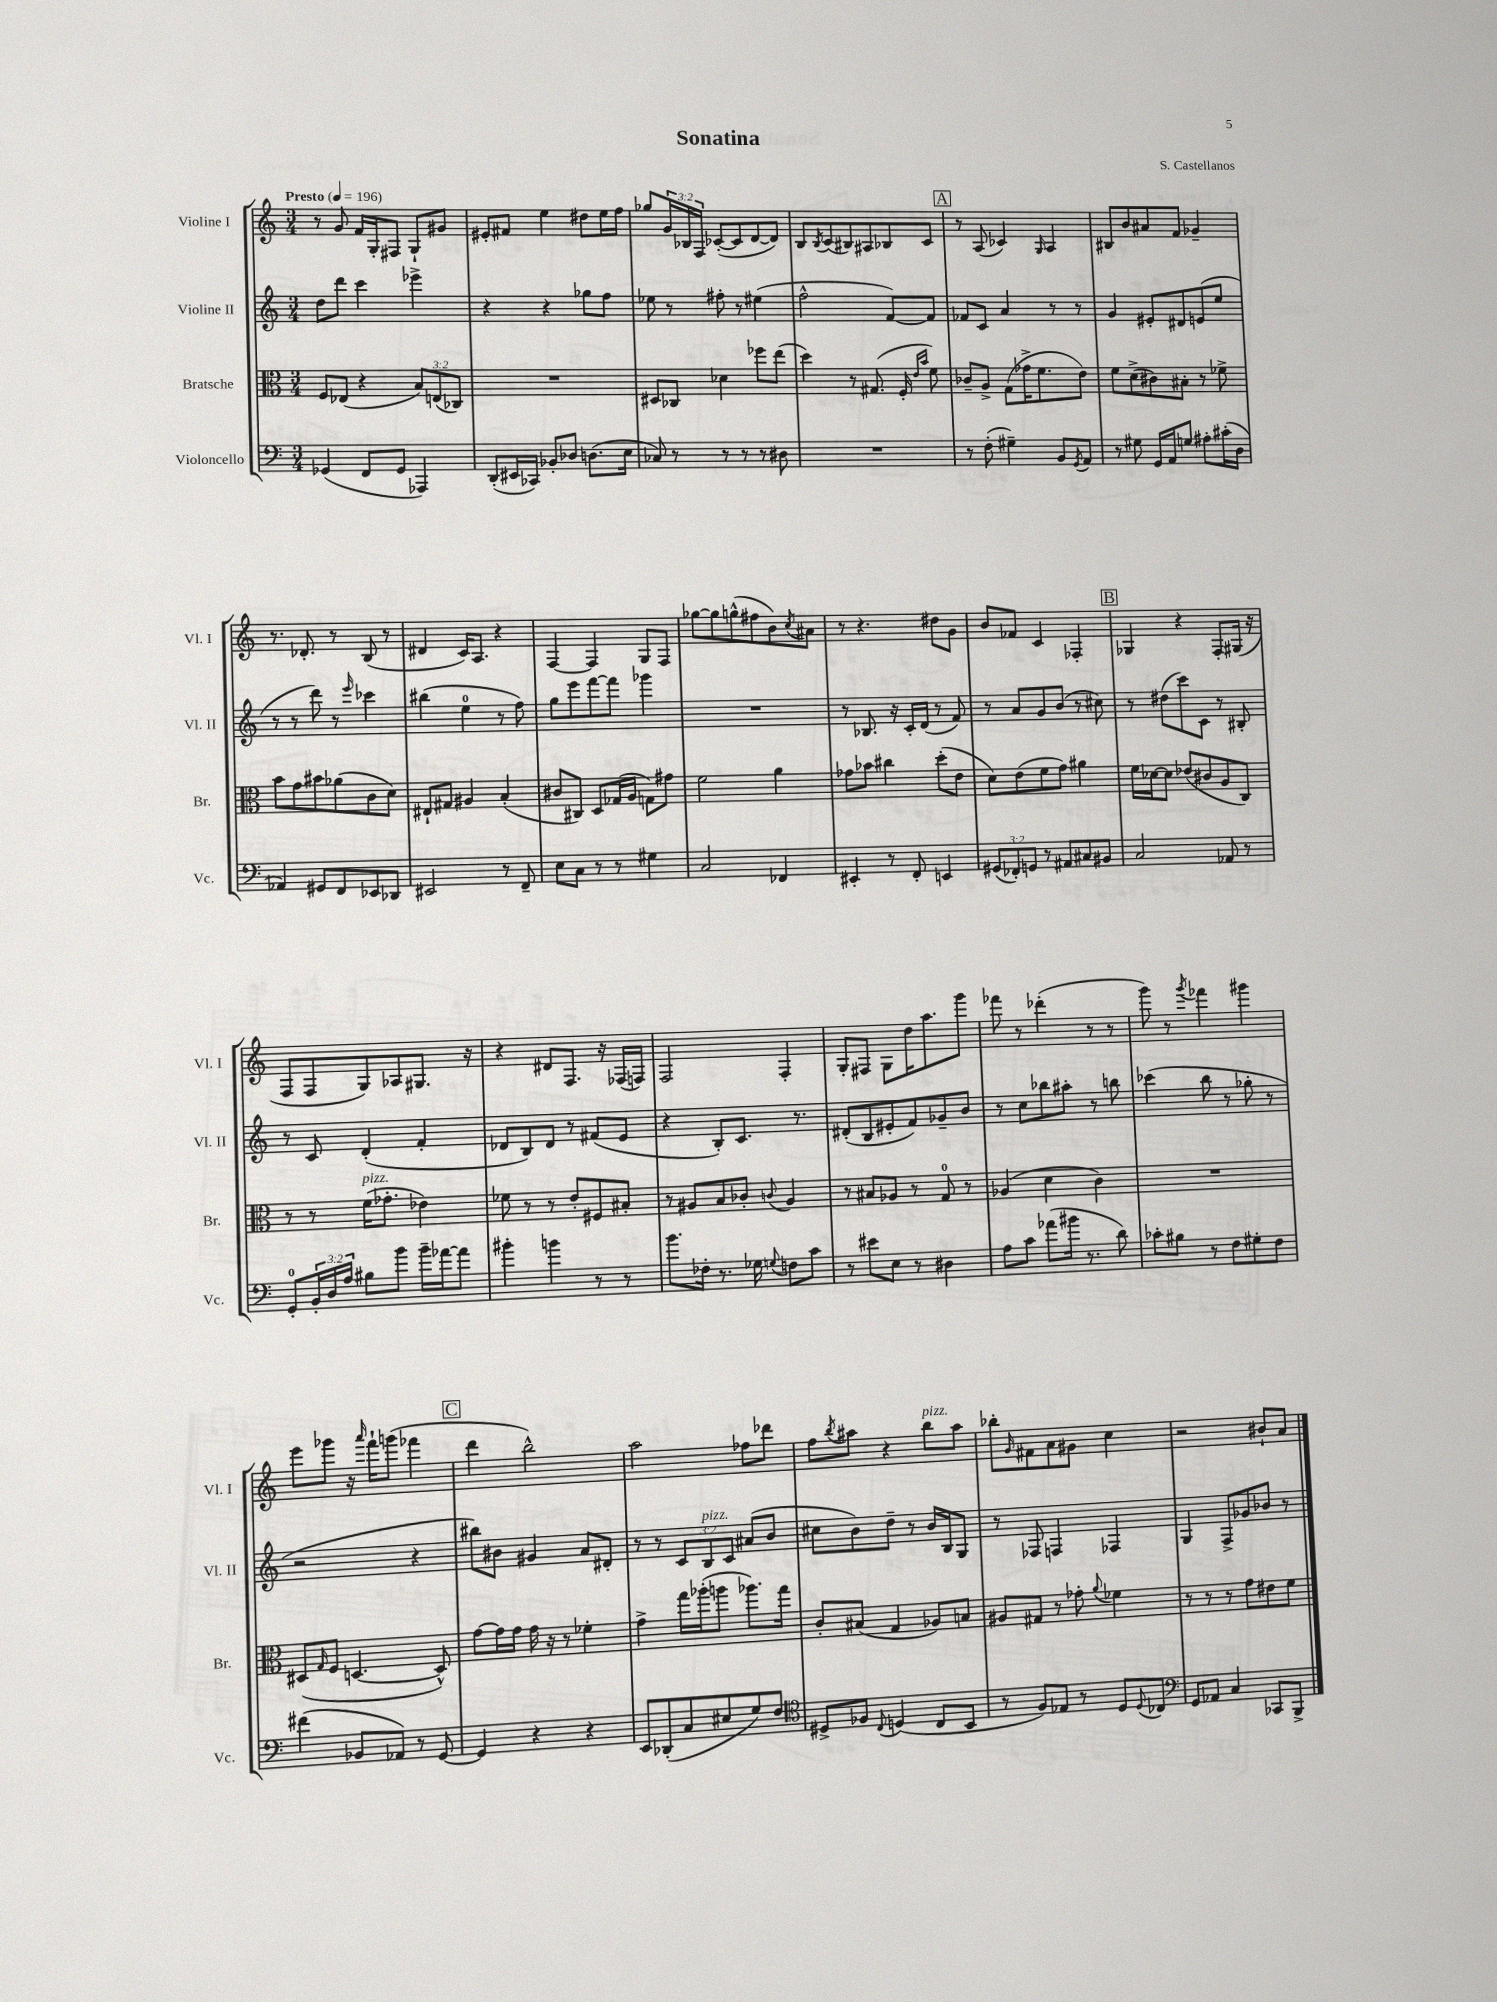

**kern	**kern	**kern	**kern
*staff4	*staff3	*staff2	*staff1
*clefF4	*clefC3	*clefG2	*clefG2
*k[]	*k[]	*k[]	*k[]
*M3/4	*M3/4	*M3/4	*M3/4
*MM196	*MM196	*MM196	*MM196
(4GG-	8F	8dd	8r
.	(8E-	8ddd	8g
8FF	4r	4ccc	16f
.	.	.	16G'
8GG-	.	.	8F#
4AAA-)	12B)	4eee-^	8G`
.	(12E	.	.
.	.	.	8g#
.	12C-)	.	.
=	=	=	=
(8DD'	2.r	4r	8e#'
16EE#	.	.	8f#
16CC-)	.	.	.
8BB-'	.	4r	4ee
8D-	.	.	.
(8.D	.	8gg-	8dd#
.	.	8ff	16ee
16E	.	.	16ff
=	=	=	=
8C-)	8D#	8ee-	8gg-
8r	8C-	8r	24g
.	.	.	24B-
.	.	.	24F
8r	4d-	8ff#'	([8c-'
8r	.	8r	8c-]
8r	8ff-	(4ee#	[8d
8D#	(8ee	.	8d])
=	=	=	=
2.r	4dd)	2ff^^	8B
.	.	.	8qB
.	.	.	(8c
.	8r	.	8B#)
.	(8.G#	.	8A#
.	.	[8f)	8B-
.	16F'	.	.
.	16qqe	.	.
.	16qqb	.	.
.	8f)	8f]	8c
=	=	=	=
8r	8c-~	8f-	8r
(8F'	8A^	8c	(8A
4G#~)	(8G	4a	4c-)
.	16g-^	.	.
.	8.f	.	.
.	.	.	16qqG
8BB	.	8r	4A
8qGG	.	.	.
8AA	8e)	8r	.
=	=	=	=
8r	8f	4g	8B#
8G#	(8d^	.	8b
16GG	8c#)	8e#'	8a#
16AA	.	.	.
8G	8B#'	8d#	8f
8A#'	8r	(8e	4g-~
(16c#'	8f-^	8ee	.
16D	.	.	.
=	=	=	=
4AA-)	8b	8r	8.r
.	8g	8r	.
.	.	.	8.d-'
8GG#	8b#	8ddd)	.
8FF	(8a-	8r	8r
.	.	16qqeee	.
8EE-	8c	4ccc-	(8B
8DD-	8d)	.	8r
=	=	=	=
2EE#	8E#`	(4bb#	4d#
.	8G#	.	.
.	4A#	4ee	16c)
.	.	.	8.A
8r	(4B'	8r	4r
8FF~	.	8ff)	.
=	=	=	=
8E	8c#	8gg	[4F
8C	8C#)	8eee	.
8r	8D	[8fff	4F]
8r	(16G-	8fff]	.
.	16A	.	.
4G#	8G)	4ggg-	8G
.	8g#	.	8F
=	=	=	=
2C	2f	2.r	[8gg-
.	.	.	8gg-]
.	.	.	(8gg^^
.	.	.	8ff#
4FF-	4a	.	8b)
.	.	.	8qcc
.	.	.	8a#
=	=	=	=
4EE#'	8g-	8r	8r
.	8b-	8.B-	4.r
8r	4cc#	.	.
.	.	16r	.
8FF'	.	16c'	.
.	.	(16d	.
4EE	(8dd'	8r	8dd#
.	8e	8f)	8g
=	=	=	=
(12GG#	8d)	8r	8b
12FF-')	.	.	.
.	(8e	8a	8f-
12GG	.	.	.
8r	8f	8g	4c
8AA#	8g)	(8b	.
8C#	4a#	8r	4F-'
8BB#	.	8cc#)	.
=	=	=	=
2C	16f	8r	4G-
.	[16d-	.	.
.	8d-]	(8dd#	.
.	(8e-	8ccc)	4r
.	8c#	8c	.
8AA-	8A	8r	8F'
8r	8C)	8B#'	(16G#
.	.	.	16r
=	=	=	=
8GG'	8r	8r	8F
24BB'	8r	8c	8F
24D	.	.	.
24A	.	.	.
8B#	(16f	(4d'	8G)
.	8.g-'	.	.
8b	.	.	8A-
16b~	4e-)	4f'	8.G#
[16a-	.	.	.
8a-]	.	.	.
.	.	.	16r
=	=	=	=
4b#'	8f-	8d-	4r
.	8r	8B)	.
4b	8r	8d-	8d#
.	8e'	8r	8.F
8r	8F#	(8f#	.
.	.	.	16r
8r	8B#'	8e	(16F-
.	.	.	16F)
=	=	=	=
8.b	8r	4r	2F
.	8A#	.	.
16F-'	.	.	.
8.r	8B	8B')	.
.	8c-'	8.c	.
16G-	.	.	.
8qqG	8qqc	.	.
8F	4A#	.	4F'
.	.	8.r	.
8c	.	.	.
=	=	=	=
8r	8r	(8d#'	8G'
8e#	8B#	8B	8F#
8E	8A-	8e#'	8G
8r	8r	8f)	16dd
.	.	.	8.aa
4D#	8G	8g-~	.
.	8r	8b	8ggg
=	=	=	=
8A	(4A-	8r	8fff-
8c	.	8cc	8r
(8a-	4d	8bb-	(4ddd-'
16b#	.	8aa#'	.
8.r	.	.	.
.	4c)	8r	8r
8d)	.	8bb	8r
=	=	=	=
8c-'	2.r	(4ccc-	8ggg)
8B#	.	.	8r
.	.	.	8qggg
8r	.	8bb	4fff-
8F	.	8r	.
8G#'	.	8gg-'	4ggg#
8F	.	8r	.
=	=	=	=
(4f#	(8D#	2r	8eee
.	16qqG	.	.
.	8F	.	8ggg-
8BB-	[4.D	.	16r
.	.	.	16qqaaa
.	.	.	16fff`
8AA-)	.	.	(8ggg
8r	.	4r	4fff-
[8GG	8D^^])	.	.
=	=	=	=
4GG]	[8g	8bb#)	4ddd
.	16g]	8b#	.
.	16g	.	.
4r	16g	4g#	2bb^^)
.	16r	.	.
.	8r	.	.
4r	4f-'	8a	.
.	.	8d#'	.
=	=	=	=
8EE	4g^	8r	2aa
(8DD-'	.	8r	.
8C	16gg	12c	.
.	(16aa-'	.	.
.	.	12B	.
8E#	8aa	.	.
.	.	12c	.
8G)	8.aa-)	(8a#	8ff-
8F	.	8b	8ddd-
.	16gg	.	.
=	=	=	=
*clefC4	*	*	*
8D#^	8c'	8cc#	8ff
.	.	.	8qbb
8F-	(8B#	8b)	8aa#
8qqC	.	.	.
(4D	4G	8dd~	4r
.	.	8r	.
8C	8A-)	16b	8bb
.	.	16B	.
8BB	8B	8G	8aa#
=	=	=	=
8r	8A#	8r	8bb-'
.	.	.	16qqg
8F)	8G#	8F-	8f#
8E-	8r	4F	8a
8r	8g-'	.	8g#
.	8qqa	.	.
8D	4f-	4F-	4cc
8qqD	.	.	.
8C-	.	.	.
=	=	=	=
*clefF4	*	*	*
8GG	8r	4G	2r
8AA-	8r	.	.
4C	8r	8F^	.
.	8g	8g-	.
8CC-	8e#	8b-	8b#`
8BBB^	8f	8r	8a
==	==	==	==
*-	*-	*-	*-
